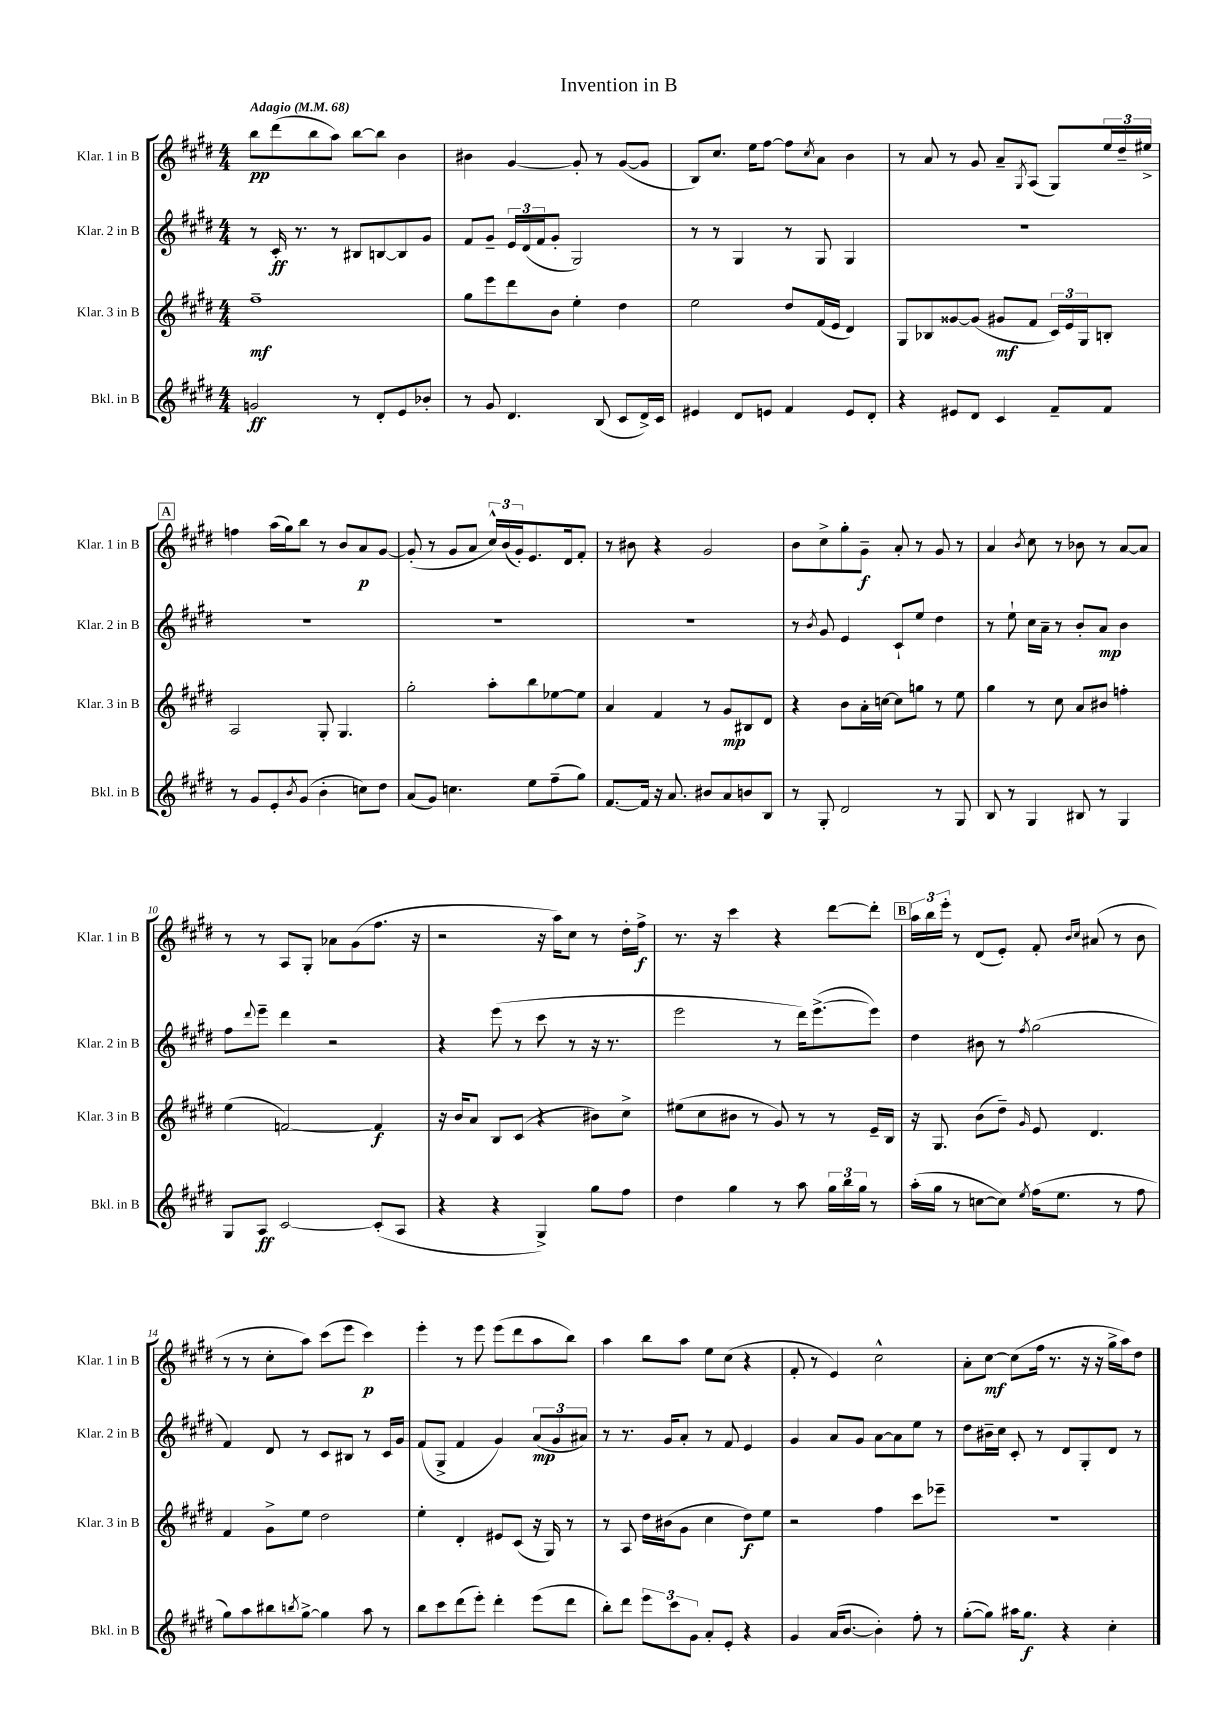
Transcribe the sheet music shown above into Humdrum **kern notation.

**kern	**kern	**kern	**kern
*staff4	*staff3	*staff2	*staff1
*clefG2	*clefG2	*clefG2	*clefG2
*k[f#c#g#d#]	*k[f#c#g#d#]	*k[f#c#g#d#]	*k[f#c#g#d#]
*M4/4	*M4/4	*M4/4	*M4/4
*MM68	*MM68	*MM68	*MM68
2g	1ff#~	8r	8bb
.	.	16c#'	(8ddd#
.	.	8.r	.
.	.	.	8bb
.	.	8r	8aa)
8r	.	8B#	[8bb
8d#'	.	[8B	8bb]
8e	.	8B]	4b
8b-'	.	8g#	.
=	=	=	=
8r	8gg#	8f#	4b#
8g#	8eee	8g#~	.
4.d#	8ddd#	24e	[4g#
.	.	(24d#	.
.	.	24f#	.
.	8b	8g#'	.
.	4ee'	2G#)	8g#']
(8B	.	.	8r
8c#	4dd#	.	([8g#
16d#^)	.	.	8g#]
16c#	.	.	.
=	=	=	=
4e#	2ee	8r	8B)
.	.	8r	8.cc#
8d#	.	4G#	.
.	.	.	16ee
8e	.	.	[8ff#
4f#	8dd#	8r	8ff#]
.	.	.	8qcc#
.	(16f#	8G#	8a
.	16e	.	.
8e	4d#)	4G#	4b
8d#'	.	.	.
=	=	=	=
4r	8G#	1r	8r
.	8B-	.	8a
8e#	[8g##	.	8r
8d#	(8g##]	.	8g#
4c#	8g#	.	8a~
.	.	.	8qG#
.	8f#	.	(8A
8f#~	24c#)	.	8G#)
.	24e	.	.
.	24G#	.	.
8f#	8B'	.	24ee
.	.	.	24dd#~
.	.	.	24ee#^
=	=	=	=
8r	2A	1r	4ff
8g#	.	.	.
8e'	.	.	(16aa
.	.	.	16gg#)
8qb	.	.	.
(8g#	.	.	8bb
4b'	8G#'	.	8r
.	4.G#	.	8b
8cc)	.	.	8a
8dd#	.	.	[8g#
=	=	=	=
(8a	2gg#'	1r	(8g#']
8g#)	.	.	8r
4.cc	.	.	8g#
.	.	.	8a
.	8aa'	.	24cc#^^)
.	.	.	(24b
.	.	.	24g#')
8ee	8bb	.	8.e
(8ff#~	[8ee-	.	.
.	.	.	16d#
8gg#)	8ee-]	.	8f#'
=	=	=	=
[8.f#	4a	1r	8r
.	.	.	8b#
16f#]	.	.	.
16r	4f#	.	4r
8.a	.	.	.
8b#	8r	.	2g#
8a	8g#	.	.
8b	8B#	.	.
8B	8d#	.	.
=	=	=	=
8r	4r	8r	8b
.	.	8qb	.
8G#'	.	8g#	8cc#^
2d#	8b	4e	8gg#'
.	16a'	.	8g#~
.	[16cc	.	.
.	8cc]	8c#`	8a'
.	8gg	8ee	8r
8r	8r	4dd#	8g#
8G#	8ee	.	8r
=	=	=	=
8B	4gg#	8r	4a
8r	.	8ee`	.
.	.	.	8qb
4G#	8r	16cc#	8cc#
.	.	16a~	.
.	8cc#	8r	8r
8B#	8a	8b'	8b-
8r	8b#	8a	8r
4G#	4ff'	4b	[8a
.	.	.	8a]
=	=	=	=
8G#	(4ee	8ff#	8r
.	.	8qqddd#	.
8A	.	8eee~	8r
[2c#	[2f)	4ddd#	8A
.	.	.	8G#'
.	.	2r	8a-
.	.	.	(8g#
(8c#']	4f]	.	8.ff#
8A	.	.	.
.	.	.	16r
=	=	=	=
4r	16r	4r	2r
.	16b	.	.
.	8a	.	.
4r	8B	(8eee	.
.	(8c#	8r	.
4G#^)	4r	8ccc#	16r
.	.	.	16aa)
.	.	8r	8cc#
8gg#	8b#)	16r	8r
.	.	8.r	.
8ff#	8cc#^	.	16dd#'
.	.	.	16ff#^
=	=	=	=
4dd#	(8ee#	2eee	8.r
.	8cc#	.	.
.	.	.	16r
4gg#	8b#	.	4ccc#
.	8r	.	.
8r	8g#)	8r	4r
8aa	8r	16ddd#)	.
.	.	([8.eee^	.
24gg#	8r	.	[8ddd#
24bb	.	.	.
24gg#	.	.	.
8r	16e~	8eee])	8ddd#']
.	16B	.	.
=	=	=	=
(16aa'	16r	4dd#	24aa
.	.	.	24bb
16gg#	8.G#	.	.
.	.	.	24eee'
8r	.	.	8r
[8cc	(8b	8b#	(8d#
8cc])	8dd#~)	8r	8e')
8qee	16qqg#	8qff#	.
(16ff#	8e	(2gg#	8f#'
8.ee	.	.	.
.	.	.	16qqb
.	.	.	16qqcc#
.	4.d#	.	(8a#
8r	.	.	8r
8ff#	.	.	8b
=	=	=	=
8gg#)	4f#	4f#)	8r
8aa	.	.	8r
8bb#	8g#^	8d#	8cc#'
8qbb	.	.	.
[8gg#^	8ee	8r	8aa)
4gg#]	2dd#	8c#	(8ccc#
.	.	8B#	8eee
8aa	.	8r	4ccc#)
8r	.	16c#	.
.	.	16g#	.
=	=	=	=
8bb	4ee'	(8f#	4eee'
8ccc#	.	8G#^	.
(8ddd#	4d#'	4f#	8r
8eee')	.	.	8eee
4ddd#'	8e#	4g#)	(8eee
.	(8c#	.	8ddd#
(8eee	16r	(12a	8aa
.	16G#)	.	.
.	.	12g#	.
8ddd#	8r	.	8bb)
.	.	12a#)	.
=	=	=	=
8bb')	8r	8r	4aa
8ddd#	8A	8.r	.
12eee	16dd#	.	8bb
.	(16b#	16g#	.
12ccc#	.	.	.
.	8g#	8a'	8aa
12g#	.	.	.
8a'	4cc#	8r	8ee
8e'	.	8f#	(8cc#
4r	8dd#)	4e	4r
.	8ee	.	.
=	=	=	=
4g#	2r	4g#	8f#'
.	.	.	8r
(16a	.	8a	4e)
[8.b	.	.	.
.	.	8g#	.
4b'])	4ff#	[8a	2cc#^^
.	.	8a]	.
8ff#'	8ccc#	8ee	.
8r	8eee-~	8r	.
=	=	=	=
([8gg#'	1r	8dd#	8a'
8gg#])	.	16b#~	[8cc#
.	.	16cc#	.
16aa#	.	8c#'	(8cc#]
8.gg#	.	.	.
.	.	8r	16ff#
.	.	.	8.r
4r	.	8d#	.
.	.	8G#'	16r
.	.	.	16r
4cc#'	.	8d#	16gg#^
.	.	.	16aa)
.	.	8r	8dd#
==	==	==	==
*-	*-	*-	*-
